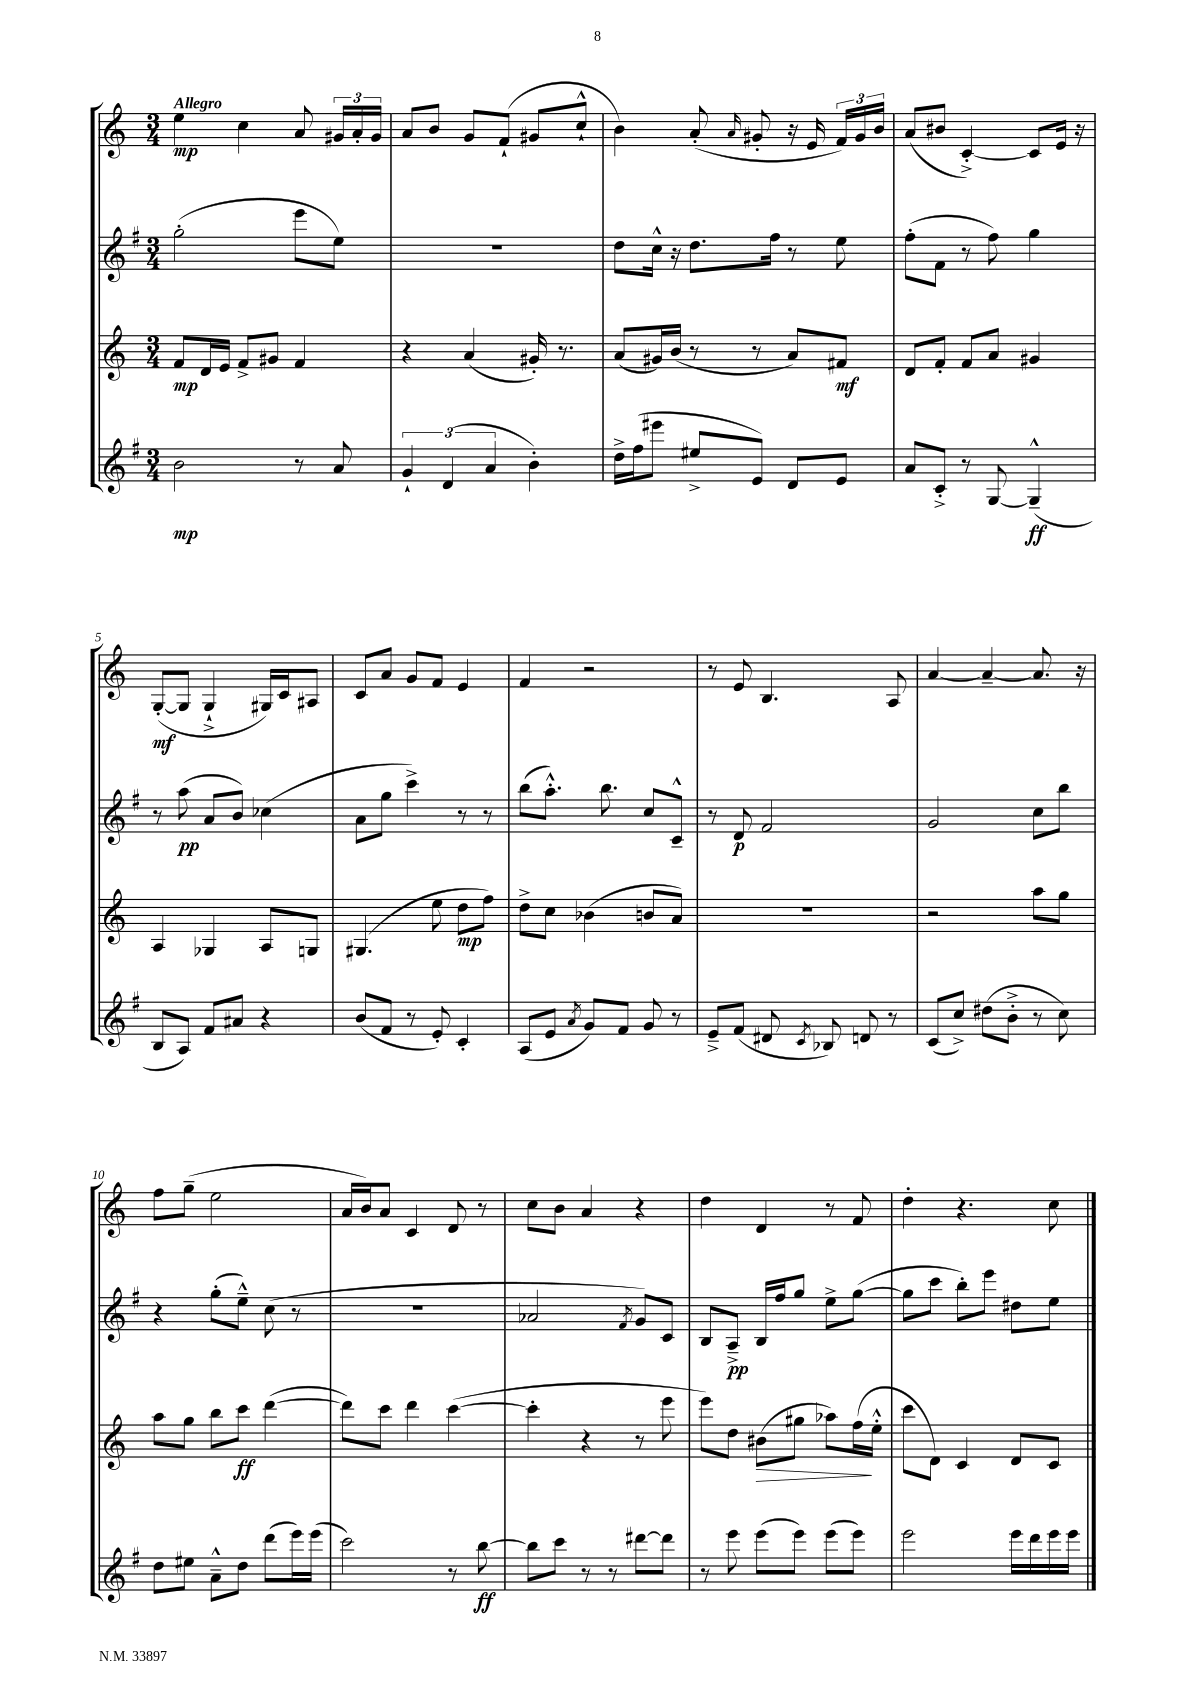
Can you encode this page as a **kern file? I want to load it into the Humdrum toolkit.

**kern	**dynam	**kern	**dynam	**kern	**dynam	**kern	**dynam
*part4	*part4	*part3	*part3	*part2	*part2	*part1	*part1
*staff4	*staff4	*staff3	*staff3	*staff2	*staff2	*staff1	*staff1
*clefG2	*	*clefG2	*	*clefG2	*	*clefG2	*
*k[f#]	*	*k[]	*	*k[f#]	*	*k[]	*
*M3/4	*	*M3/4	*	*M3/4	*	*M3/4	*
=1	=1	=1	=1	=1	=1	=1	=1
!	!	!	!	!	!	!LO:TX:a:B:t=Allegro	!
2b\	mp	8f/L	mp	(2gg'\	.	4ee\	mp
.	.	16d/L	.	.	.	.	.
.	.	16e/JJ	.	.	.	.	.
.	.	8f^/L	.	.	.	4cc\	.
.	.	8g#X/J	.	.	.	.	.
8r	.	4f/	.	8eee\L	.	8a/	.
8a/	.	.	.	8ee\J)	.	24g#X/LL	.
.	.	.	.	.	.	24a'/	.
.	.	.	.	.	.	24g#/JJ	.
=2	=2	=2	=2	=2	=2	=2	=2
6g`/	.	4r	.	2.r	.	8a/L	.
.	.	.	.	.	.	8b/J	.
(6d/	.	.	.	.	.	.	.
.	.	(4a/	.	.	.	8g/L	.
6a/	.	.	.	.	.	.	.
.	.	.	.	.	.	(8f`/J	.
4b'\)	.	16g#X'/)	.	.	.	8g#X/L	.
.	.	8.r	.	.	.	.	.
.	.	.	.	.	.	8cc`^^/J	.
=3	=3	=3	=3	=3	=3	=3	=3
16dd^\LL	.	(8a/L	.	8dd\L	.	4b\)	.
(16ff#\J	.	.	.	.	.	.	.
8eee#X\J	.	16g#X/L)	.	16cc^^\Jk	.	.	.
.	.	(16b/JJ	.	16r	.	.	.
8ee#X^/L	.	8r	.	8.dd\L	.	(8a'/	.
.	.	.	.	.	.	16qqa/	.
8e/J)	.	8r	.	.	.	8g#X'/	.
.	.	.	.	16ff#\Jk	.	.	.
8d/L	.	8a/L)	.	8r	.	16r	.
.	.	.	.	.	.	16e/	.
8e/J	.	8f#X/J	mf	8ee\	.	24f/LL)	.
.	.	.	.	.	.	24g#/	.
.	.	.	.	.	.	24b/JJ	.
=4	=4	=4	=4	=4	=4	=4	=4
8a/L	.	8d/L	.	(8ff#'\L	.	(8a/L	.
8c'^/J	.	8f'/J	.	8f#\J	.	8b#X/J	.
8r	.	8f/L	.	8r	.	[4c'^/)	.
[8G/	.	8a/J	.	8ff#\)	.	.	.
(4G~^^/]	ff	4g#X/	.	4gg\	.	8c/L]	.
.	.	.	.	.	.	16e/Jk	.
.	.	.	.	.	.	16r	.
!!LO:LB:g=z
=5	=5	=5	=5	=5	=5	=5	=5
8B/L	.	4A/	.	8r	.	([8G'/L	mf
8A/J)	.	.	.	(8aa\	pp	8G/J]	.
8f#/L	.	4G-X/	.	8a/L	.	4G`^/	.
8a#X/J	.	.	.	8b/J)	.	.	.
4r	.	8A/L	.	(4cc-X\	.	16G#X/LL)	.
.	.	.	.	.	.	16c/J	.
.	.	8Gn/J	.	.	.	8A#X/J	.
=6	=6	=6	=6	=6	=6	=6	=6
(8b/L	.	(4.G#X/	.	8a\L	.	8c/L	.
8f#/J	.	.	.	8gg\J	.	8a/J	.
8r	.	.	.	4ccc^\)	.	8g/L	.
8e'/)	.	8ee\	.	.	.	8f/J	.
4c'/	.	8dd\L	mp	8r	.	4e/	.
.	.	8ff\J)	.	8r	.	.	.
=7	=7	=7	=7	=7	=7	=7	=7
(8A/L	.	8dd^\L	.	(8bb\L	.	4f/	.
8e/J	.	8cc\J	.	8.aa'^^\J)	.	.	.
8qa/	.	.	.	.	.	.	.
8g/L)	.	(4b-X\	.	.	.	2r	.
.	.	.	.	8.bb\	.	.	.
8f#/J	.	.	.	.	.	.	.
8g/	.	8bn/L	.	8cc/L	.	.	.
8r	.	8a/J)	.	8c~^^/J	.	.	.
=8	=8	=8	=8	=8	=8	=8	=8
8e~^/L	.	2.r	.	8r	.	8r	.
(8f#/J	.	.	.	8d/	p	8e/	.
8d#X/	.	.	.	2f#/	.	4.B/	.
8qc/	.	.	.	.	.	.	.
8B-X/)	.	.	.	.	.	.	.
8dn/	.	.	.	.	.	.	.
8r	.	.	.	.	.	8A/	.
=9	=9	=9	=9	=9	=9	=9	=9
(8c/L	.	2r	.	2g/	.	[4a/	.
8cc^/J)	.	.	.	.	.	.	.
(8dd#X\L	.	.	.	.	.	4a~/_	.
8b'^\J	.	.	.	.	.	.	.
8r	.	8aa\L	.	8cc\L	.	8.a/]	.
8cc\)	.	8gg\J	.	8bb\J	.	.	.
.	.	.	.	.	.	16r	.
!!LO:LB:g=z
=10	=10	=10	=10	=10	=10	=10	=10
8dd\L	.	8aa\L	.	4r	.	8ff\L	.
8ee#X\J	.	8gg\J	.	.	.	(8gg~\J	.
8a~^^\L	.	8bb\L	.	(8gg'\L	.	2ee\	.
8dd\J	.	8ccc\J	ff	8ee~^^\J)	.	.	.
(8ddd\L	.	([4ddd\	.	(8cc\	.	.	.
16eee\L)	.	.	.	8r	.	.	.
(16eee\JJ	.	.	.	.	.	.	.
=11	=11	=11	=11	=11	=11	=11	=11
2ccc\)	.	8ddd\L])	.	2.r	.	16a/LL	.
.	.	.	.	.	.	16b/J)	.
.	.	8ccc\J	.	.	.	8a/J	.
.	.	4ddd\	.	.	.	4c/	.
8r	.	([4ccc\	.	.	.	8d/	.
[8bb\	ff	.	.	.	.	8r	.
=12	=12	=12	=12	=12	=12	=12	=12
8bb\L]	.	4ccc'\]	.	2a-X/	.	8cc\L	.
8ccc\J	.	.	.	.	.	8b\J	.
8r	.	4r	.	.	.	4a/	.
8r	.	.	.	.	.	.	.
.	.	.	.	8qf#/	.	.	.
[8ddd#X\L	.	8r	.	8g/L)	.	4r	.
8ddd#\J]	.	8eee\	.	8c/J	.	.	.
=13	=13	=13	=13	=13	=13	=13	=13
8r	.	8eee\L)	.	8B/L	.	4dd\	.
8eee\	.	8dd\J	.	8A~^/J	pp	.	.
!	!	!	!LO:HP:b	!	!	!	!
(8eee\L	.	(8b#X\L	>	16B/LL	.	4d/	.
.	.	.	.	16ff#/J	.	.	.
8eee\J)	.	8gg#X\J	.	8gg/J	.	.	.
(8eee\L	.	8aa-X\L)	.	8ee^\L	.	8r	.
8eee\J)	.	(16ff\L	.	([8gg\J	.	8f/	.
.	.	16ee'^^\JJ	]	.	.	.	.
=14	=14	=14	=14	=14	=14	=14	=14
2eee\	.	8ccc\L	.	8gg\L]	.	4dd'\	.
.	.	8d\J)	.	8ccc\J	.	.	.
.	.	4c/	.	8bb'\L)	.	4.r	.
.	.	.	.	8eee\J	.	.	.
16eee\LL	.	8d/L	.	8dd#X\L	.	.	.
16ddd\	.	.	.	.	.	.	.
16eee\	.	8c/J	.	8ee\J	.	8cc\	.
16eee\JJ	.	.	.	.	.	.	.
==	==	==	==	==	==	==	==
*-	*-	*-	*-	*-	*-	*-	*-
